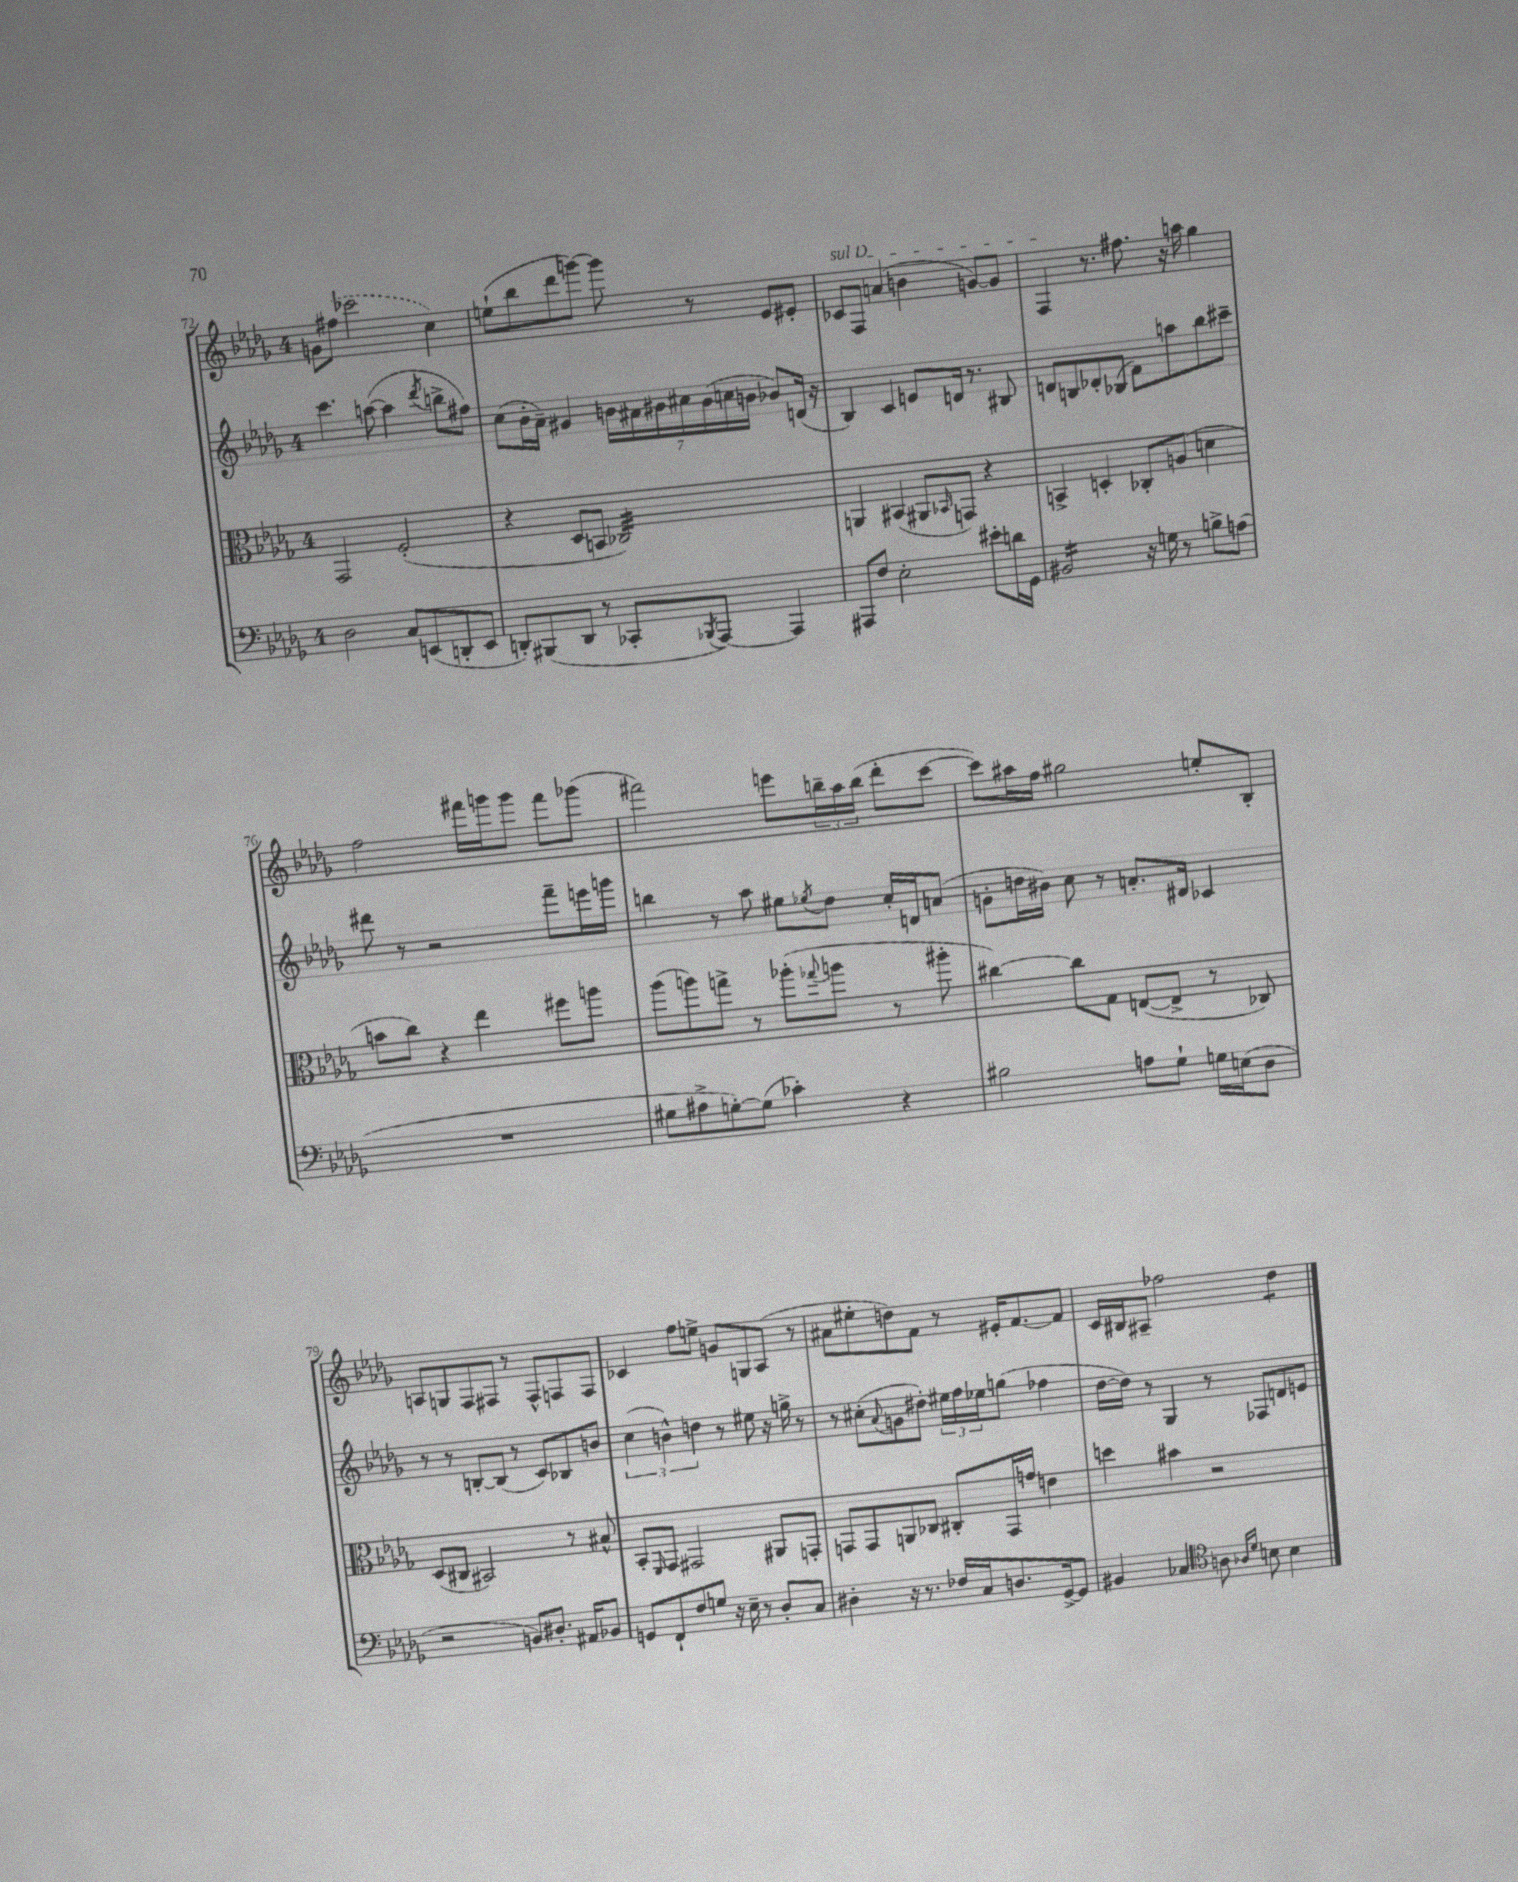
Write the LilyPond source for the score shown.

<<
\new StaffGroup <<
\new Staff = "s0" {
    \clef treble \key des \major \once \override Staff.TimeSignature.style = #'single-digit \time 4/4
    g'8 \once \slurDashed fis''8( ces'''2 c''4) |
    e''8-!( bes''8 des'''8 g'''8~) g'''8 r8 ees'8 eis'8-. |
    \once \override TextSpanner.bound-details.left.text = \markup { \italic "sul D" } ces'8\startTextSpan f8 a'4( b'4 g'8~) g'8 |
    f4\stopTextSpan r8. fis''8. r16 a''16 ges''4 |
    f''2 fis'''16 g'''16 g'''8 fis'''8 ges'''8( |
    fis'''2) e'''8 \tuplet 3/2 { b''16-- aes''16 b''16( } des'''8-. c'''8~ |
    c'''8) ais''16 f''16 gis''2 e''8-. bes8-. |
    a8 g8 f8 fis8 r8 fis8-^ f8 f8 |
    ces'4 f''8 e''8-> g'8 g8 aes8( r8 |
    ais'8 eis''8-. d''8) f'8 r8 eis'16-. f'8.~ f'8 |
    c'16 bis16 ais8-- fes''2 des''4:8 \bar "|." |
}
\new Staff = "s1" {
    \clef treble \key des \major \once \override Staff.TimeSignature.style = #'single-digit \time 4/4
    c'''4. a''8~( a''4 \acciaccatura { des'''8 } b''8-> fis''8) |
    c''8( bes'16-. aes'16--) gis'4 \tuplet 7/4 { b'16 ais'16 bis'16 cis''16 bis'16( c''16 b'16 } bes'8) d'16( r16 |
    bes4) c'4 e'8 d'16 r8. bis8 |
    d'8 b8 des'8-. bes8( f'8) a''8 bes''8 cis'''8-- |
    dis'''8 r8 r2 f'''8-- e'''16 g'''16 |
    b''4 r8 aes''8 eis''8 \acciaccatura { ees''8 } des''8 c''16-. d'16 a'8( |
    g'8-. d''16 bis'16) c''8 r8 a'8.-. dis'16 ces'4 |
    r8 r8 b8~-. b8( r8 c'8) bes8 b'8 |
    \tuplet 3/2 { c''4( b'4-^) d''4 } r8 eis''8 r16 g''16-> r8 |
    r8 cis''8-.( \appoggiatura { aes'8 } g'8 dis''8-.) \tuplet 3/2 { eis''16 f''16 ees''16 } g''8( fes''4 |
    des''16~ des''16) r8 ges4 r8 fes8 d'8 e'8 \bar "|." |
}
\new Staff = "s2" {
    \clef alto \key des \major \once \override Staff.TimeSignature.style = #'single-digit \time 4/4
    ges,2 f2-.( |
    r4 des8 b,8 ces2:32) |
    a,4 bis,4( ais,8 \grace { bes,16 } g,8) r4 |
    b,4-> d4-. ces8-. a8( d'4 |
    b'8 c''8) r4 ees''4 fis''8 a''8 |
    aes''8( a''8) g''8-> r8 aes''8-.( \appoggiatura { ges''8 } a''8 r8 ais''8-. |
    cis''4~) cis''8 ges8 e8~( e8-> r8 ces8) |
    des8( cis8 bis,2) r8 bis8-^ |
    bes,8-. \grace { f,16 } ges,8 gis,2 ais,8 g,8-. |
    g,8 g,8 a,8 ces8 cis8-. g,16 g'16 e'4 |
    d''4 bis'4 r2 \bar "|." |
}
\new Staff = "s3" {
    \clef bass \key des \major \once \override Staff.TimeSignature.style = #'single-digit \time 4/4
    des2 c8 e,8( d,8-. e,8 |
    d,8-.) bis,,8( d,8 r8 ces,8-. \acciaccatura { bes,,8 } aes,,8~) aes,,4 |
    ais,,8 f8 ees2-. eis'8-. d'16 ges,16 |
    bis,2:16 r16 g16 r8 b8-> a8( |
    R1 |
    gis8 ais8-> g8~-.) g8( ces'4-.) r4 |
    bis2 a8 ges8-! g16 e16( des8 |
    r2 b,8) dis8.-. ais,16 bes,8 |
    g,8 f,8-! f8 g8 r16 ees16-- r8 des8-. c8 |
    dis4-. r16 r8. fes16 c16 d8. ges,16~-> ges,8 |
    bis,4 ces4 \clef tenor a8 \grace { aes16 des'16 } b8 b4 \bar "|." |
}
>>
>>
\layout { \context { \Score currentBarNumber = #72 } }
